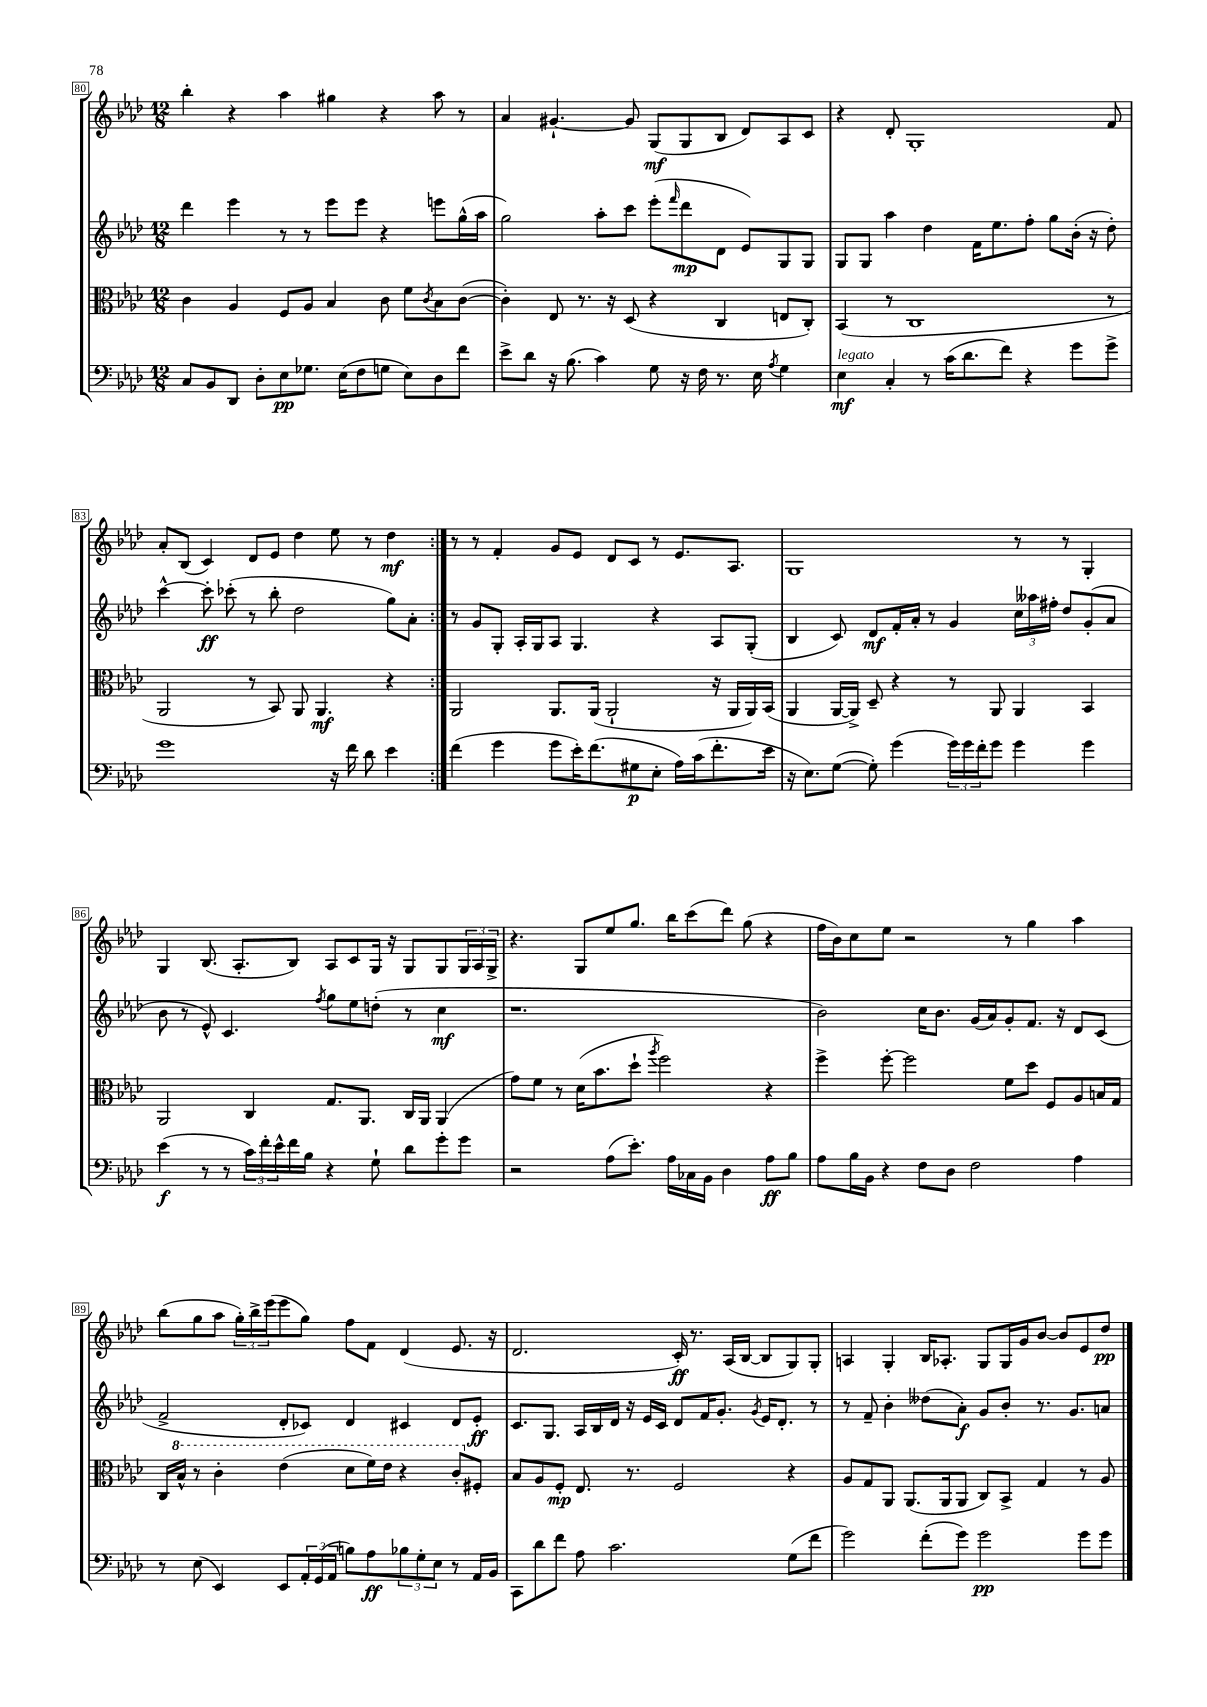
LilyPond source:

<<
\new StaffGroup <<
\new Staff = "s0" {
    \clef treble \key aes \major \numericTimeSignature \time 12/8
    \repeat volta 2 { bes''4-. r4 aes''4 gis''4 r4 aes''8 r8 |
    aes'4 gis'4.~-! gis'8 g8\mf( g8 bes8 des'8) aes8 c'8 |
    r4 des'8-. g1-. f'8 |
    aes'8-. bes8( c'4) des'8 ees'8 des''4 ees''8 r8 des''4\mf | }
    r8 r8 f'4-. g'8 ees'8 des'8 c'8 r8 ees'8. aes8. |
    g1 r8 r8 g4-. |
    g4 bes8.( aes8.-. bes8) aes8 c'8 g16 r16 g8 g8 \tuplet 3/2 { g16 aes16 g16-> } |
    r4. g8 ees''8 g''8. bes''16 c'''8( des'''8) g''8( r4 |
    f''16 bes'16) c''8 ees''8 r2 r8 g''4 aes''4 |
    bes''8( g''8 aes''8 \tuplet 3/2 { g''16-.) bes''16-> ees'''16( } ees'''8 g''8) f''8 f'8 des'4( ees'8. r16 |
    des'2. c'16-.\ff) r8. aes16( bes16~ bes8 g8) g8-. |
    a4 g4-. bes16 aes8.-. g8 g16 g'16 bes'8~ bes'8 ees'8 des''8\pp \bar "|." |
}
\new Staff = "s1" {
    \clef treble \key aes \major \numericTimeSignature \time 12/8
    \repeat volta 2 { des'''4 ees'''4 r8 r8 ees'''8 ees'''8 r4 e'''8 g''16-^( aes''16 |
    g''2) aes''8-. c'''8 ees'''8-.( \grace { f'''16 } des'''8\mp des'8 ees'8) g8 g8 |
    g8 g8 aes''4 des''4 f'16 ees''8. f''8-. g''8 bes'16-.( r16 des''8-.) |
    c'''4~-^ c'''8-.\ff ces'''8-.( r8 bes''8-. des''2 g''8) aes'8-. | }
    r8 g'8 g8-. aes16-. g16 aes8 g4. r4 aes8 g8-.( |
    bes4 c'8) des'8\mf f'16-. aes'16-. r8 g'4 \tuplet 3/2 { c''16 aeses''16 fis''16-. } des''8 g'8-.( aes'8 |
    bes'8 r8 ees'8-^) c'4. \acciaccatura { f''8 } g''8 ees''8 d''8-.( r8 c''4\mf |
    r1. |
    bes'2) c''16 bes'8. g'16( aes'16) g'8-. f'8. r16 des'8 c'8( |
    f'2-> des'8-. ces'8) des'4 cis'4 des'8 ees'8-.\ff |
    c'8. g8. aes16 bes16 des'16 r16 ees'16 c'16 des'8 f'16 g'8.-. \acciaccatura { g'8 } ees'16 des'8.-. r8 |
    r8 f'8-- bes'4-. deses''8( aes'8-.\f) g'8 bes'8-. r8. g'8. a'8 \bar "|." |
}
\new Staff = "s2" {
    \clef alto \key aes \major \numericTimeSignature \time 12/8
    \repeat volta 2 { c'4 aes4 f8 aes8 bes4 c'8 f'8 \acciaccatura { c'8 } bes8 c'8~( |
    c'4-.) ees8 r8. r16 des8( r4 c4 e8 c8-.) |
    bes,4( r8 c1 r8 |
    aes,2 r8 bes,8) aes,8 aes,4.\mf r4 | }
    aes,2 aes,8. aes,16( aes,2-! r16 aes,16 aes,16) bes,16( |
    aes,4 aes,16~ aes,16->) des8-- r4 r8 aes,8 aes,4 bes,4 |
    aes,2 c4 g8. aes,8. c16 aes,16 aes,4( |
    g'8) f'8 r8 des'16( bes'8. des''8-! \acciaccatura { aes''8 } f''2) r4 |
    f''4-> f''8~-. f''2 f'8 des''8 f8 aes8 b16 g16 |
    c16 \ottava #1 bes'16-^ r8 c''4-. ees''4( des''8 f''16) ees''16 r4 c''8-. \ottava #0 fis8-. |
    bes8 aes8 f8-.\mp ees8. r8. f2 r4 |
    aes8 g8 aes,8 aes,8.( aes,16 aes,8 c8) bes,8-> g4 r8 aes8 \bar "|." |
}
\new Staff = "s3" {
    \clef bass \key aes \major \numericTimeSignature \time 12/8
    \repeat volta 2 { c8 bes,8 des,8 des8-. ees8\pp ges8. ees16( f8 g8 ees8) des8 f'8 |
    ees'8-> des'8 r16 bes8.( c'4) g8 r16 f16 r8. ees16 \acciaccatura { aes8 } g4 |
    ees4\mf^\markup { \italic "legato" } c4-. r8 c'16( des'8. f'8) r4 g'8 g'8-> |
    g'1 r16 f'16 des'8 ees'4 | }
    f'4( g'4 g'8 ees'16-.) f'8.( gis8\p ees8-. aes16) c'16( f'8.-. ees'16 |
    r16 ees8.) g8~( g8-.) g'4( \tuplet 3/2 { g'16) g'16 f'16-. } g'8 g'4 g'4 |
    ees'4\f( r8 r8 \tuplet 3/2 { c'16) f'16-. ees'16-^ } f'16 bes16 r4 g8-! des'8 g'8-. g'8 |
    r2 aes8( ees'8.-.) aes16 ces16 bes,16 des4 aes8\ff bes8 |
    aes8 bes16 bes,16 r4 f8 des8 f2 aes4 |
    r8 ees8( ees,4) ees,8 \tuplet 3/2 { aes,16-. g,16( aes,16 } b8) aes8\ff \tuplet 3/2 { bes8 g8-. ees8 } r8 aes,16 bes,16 |
    c,8 des'8 f'8 aes8 c'2. g8( f'8 |
    g'2) f'8-.( g'8) g'2\pp g'8 g'8 \bar "|." |
}
>>
>>
\layout { \context { \Score currentBarNumber = #80 \override BarNumber.stencil = #(make-stencil-boxer 0.1 0.3 ly:text-interface::print) } }
